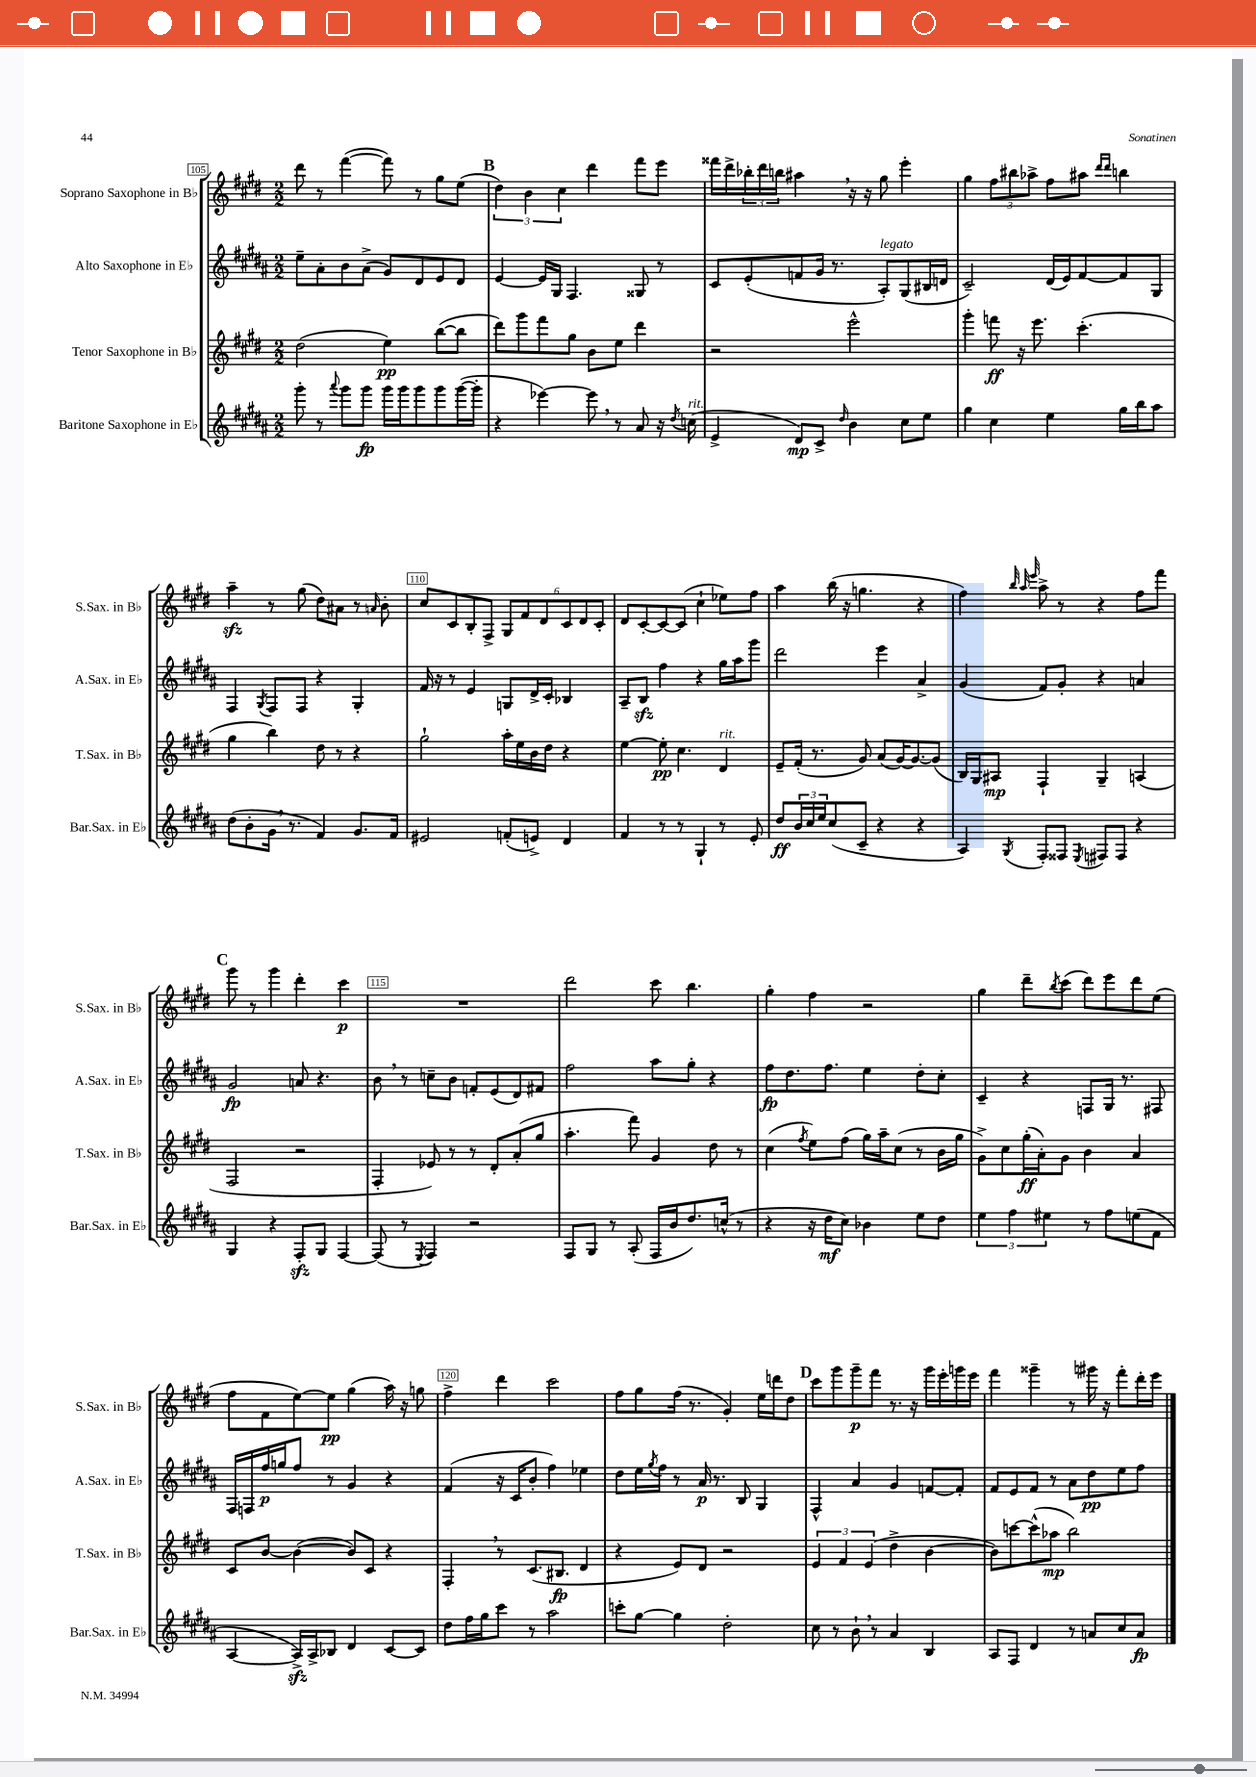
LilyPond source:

<<
\new StaffGroup <<
\new Staff = "s0" \with { instrumentName = "Soprano Saxophone in Bb" shortInstrumentName = "S.Sax. in Bb" } {
    \clef treble \key e \major \numericTimeSignature \time 2/2
    dis'''8 r8 fis'''4~( fis'''8) r8 gis''8 e''8( |
    \mark \markup { \bold "B" } \tuplet 3/2 { dis''4) b'4 cis''4 } dis'''4 fis'''8 e'''8 |
    fisis'''16 dis'''16-> \tuplet 3/2 { bes''16-. dis'''16 b''16 } ais''4 \breathe r16 r16 gis''8 e'''4-. |
    gis''4 \tuplet 3/2 { fis''8 bis''8 aes''8-> } fis''8 ais''8 \grace { dis'''16 dis'''16 } b''4 |
    a''4--\sfz r8 gis''8( dis''8) ais'8 r8 \grace { a'16 } b'8-. |
    cis''8 cis'8 b8-. fis8-> \tuplet 6/4 { gis8 fis'8 dis'8 cis'8 dis'8 cis'8-. } |
    dis'8 cis'8~-. cis'8~ cis'8( cis''4-! ees''8) fis''8 |
    a''4 b''16( r16 g''4. r4 |
    fis''4) \grace { b''32 a''32 e'''32 } a''8-> r8 r4 fis''8 fis'''8 |
    \mark \markup { \bold "C" } gis'''8 r8 gis'''4 dis'''4-. cis'''4\p |
    R1 |
    dis'''2 cis'''8 b''4. |
    gis''4-. fis''4 r2 |
    gis''4 dis'''8-- \acciaccatura { b''8 } cis'''8( dis'''8) e'''8 dis'''8 e''8( |
    fis''8 fis'8 e''8~) e''8\pp gis''4( a''16) r16 g''8 |
    fis''4-> dis'''4 cis'''2 |
    fis''8 gis''8 fis''16( r8. gis'4-.) e''16 d'''16 dis''8 |
    \mark \markup { \bold "D" } cis'''8 gis'''8 gis'''8--\p fis'''8 r8. r16 gis'''16 e'''16-. g'''16 e'''16 |
    fis'''4 gisis'''4-- r8 gis'''16 r16 fis'''8-. dis'''16-. e'''16 \bar "|." |
}
\new Staff = "s1" \with { instrumentName = "Alto Saxophone in Eb" shortInstrumentName = "A.Sax. in Eb" } {
    \clef treble \key b \major \numericTimeSignature \time 2/2
    e''8-- ais'8-. b'8 ais'8->( gis'8) dis'8 e'8 dis'8 |
    \mark \markup { \bold "B" } e'4~ e'16 gis16 fis4. gisis8 r8 |
    cis'8 e'8-.( f'8 gis'16 r8. ais8-.^\markup { \italic "legato" }) gis8( bis16 d'16 |
    cis'2--) dis'16( e'16) fis'8~ fis'8 gis8 |
    fis4 \acciaccatura { gis8 } fis8 fis8 r4 gis4-. |
    fis'16 r16 r8 e'4 g8 dis'16-> cis'16-. bes4 |
    ais8-- b8\sfz fis''4 r4 gis''16 ais''16 gis'''8 |
    dis'''2 e'''4 ais'4-> |
    gis'4( fis'8) gis'8-. r4 a'4 |
    \mark \markup { \bold "C" } gis'2\fp a'8 r4. |
    b'8 \breathe r8 c''8-- b'8 f'8-. e'8( dis'8) fis'8 |
    fis''2 ais''8 gis''8-. r4 |
    fis''8\fp dis''8. fis''8. e''4 dis''8-. cis''8-. |
    cis'4-- r4 f8 gis16 r8. fis8 |
    fis16 f16 fis''16\p g''16 fis''8 r8 gis'4 r4 |
    fis'4( r16 cis'16 b'8-. fis''4) ees''4 |
    dis''8 e''16 \acciaccatura { gis''8 } fis''16 r8 ais'16\p r8. b8 gis4 |
    \mark \markup { \bold "D" } fis4-^ ais'4 gis'4 f'8~ f'8-. |
    fis'8 e'8 fis'8 r8 ais'8 dis''8\pp e''8 fis''8 \bar "|." |
}
\new Staff = "s2" \with { instrumentName = "Tenor Saxophone in Bb" shortInstrumentName = "T.Sax. in Bb" } {
    \clef treble \key e \major \numericTimeSignature \time 2/2
    dis''2( e''4\pp) b''8~( b''8 |
    \mark \markup { \bold "B" } dis'''8) gis'''8 fis'''8 gis''8 b'8 e''8 dis'''4 |
    r2 e'''2-^ |
    gis'''4-. f'''8\ff r16 e'''8. cis'''4.-.( |
    gis''4 b''4) dis''8 r8 r4 |
    gis''2-! a''16-. e''16 b'16 dis''16 r4 |
    e''4~ e''8-.\pp cis''4. dis'4^\markup { \italic "rit." } |
    e'8-- fis'16-.( r8. gis'8) a'8( gis'16~) gis'8.~ gis'8( |
    b16) gis16 ais8\mp fis4-! gis4-- a4( |
    \mark \markup { \bold "C" } fis2 r2 |
    fis4-. ees'8) r8 r8 dis'8-. a'8-.( gis''8 |
    a''4.-. fis'''8) gis'4 dis''8 r8 |
    cis''4( \acciaccatura { fis''8 } e''8) fis''8( gis''16) a''16-- cis''8( r8 b'16 gis''16 |
    gis'8->) cis''8 gis''16-.\ff( a'16-.) gis'8 b'4 a'4 |
    cis'8 b'8~ b'4~( b'8) cis'8 r4 |
    fis4-. \breathe r8 cis'8.( bis8.\fp dis'4 |
    r4 e'8) dis'8 r2 |
    \mark \markup { \bold "D" } \tuplet 3/2 { e'4 fis'4 e'4( } dis''4-> b'4~ |
    b'8) c'''8~ c'''8-^( aes''8\mp b''2) \bar "|." |
}
\new Staff = "s3" \with { instrumentName = "Baritone Saxophone in Eb" shortInstrumentName = "Bar.Sax. in Eb" } {
    \clef treble \key b \major \numericTimeSignature \time 2/2
    gis'''8-. r8 \appoggiatura { ais'''8 } gis'''8 gis'''8\fp gis'''16 gis'''16 gis'''8 gis'''8 gis'''16~( gis'''16-. |
    \mark \markup { \bold "B" } r4 ees'''4~) ees'''8 \breathe r8 ais'8 r16 \acciaccatura { dis''8 } c''16^\markup { \italic "rit." }( |
    e'4-> dis'8\mp) cis'8-> \grace { dis''16 } b'4 cis''8 e''8 |
    gis''4 cis''4 e''4 gis''16 b''16 ais''8 |
    dis''8( b'8-. gis'16 \breathe r8. fis'4) gis'8. fis'16 |
    eis'2 f'8-.( e'8->) dis'4 |
    fis'4 r8 r8 gis4-! r8 e'8-. |
    dis''8\ff \tuplet 3/2 { b'16 cis''16 e''16 } cis''8( cis'8-- r4 r4 |
    ais4) \acciaccatura { gis8 } fis8-. fisis8 \acciaccatura { e8 } fis8 fis8 r4 |
    \mark \markup { \bold "C" } gis4 r4 fis8-.\sfz gis8 fis4~ |
    fis8( r8 \acciaccatura { e8 } fis4) r2 |
    fis8 gis8 r8 ais8-.( fis16 b'16 dis''8.) c''16-^( r8 |
    r4 r16 dis''16\mf cis''8) bes'4 e''8 dis''8 |
    \tuplet 3/2 { e''4 fis''4 eis''4 } r8 fis''8 e''8( fis'8 |
    ais4~ ais16->\sfz) ais16-> bes8 dis'4 cis'8~ cis'8 |
    dis''8 fis''16 gis''16 cis'''8 r8 ais''2 |
    c'''8-. gis''8~ gis''4 dis''2-. |
    \mark \markup { \bold "D" } cis''8 r8 b'8-! \breathe r8 ais'4 b4 |
    ais8 fis8 dis'4 r8 a'8 cis''8 a'8\fp \bar "|." |
}
>>
>>
\layout { \context { \Score currentBarNumber = #105 \override BarNumber.break-visibility = ##(#f #t #t) barNumberVisibility = #(every-nth-bar-number-visible 5) \override BarNumber.stencil = #(make-stencil-boxer 0.1 0.3 ly:text-interface::print) } }
